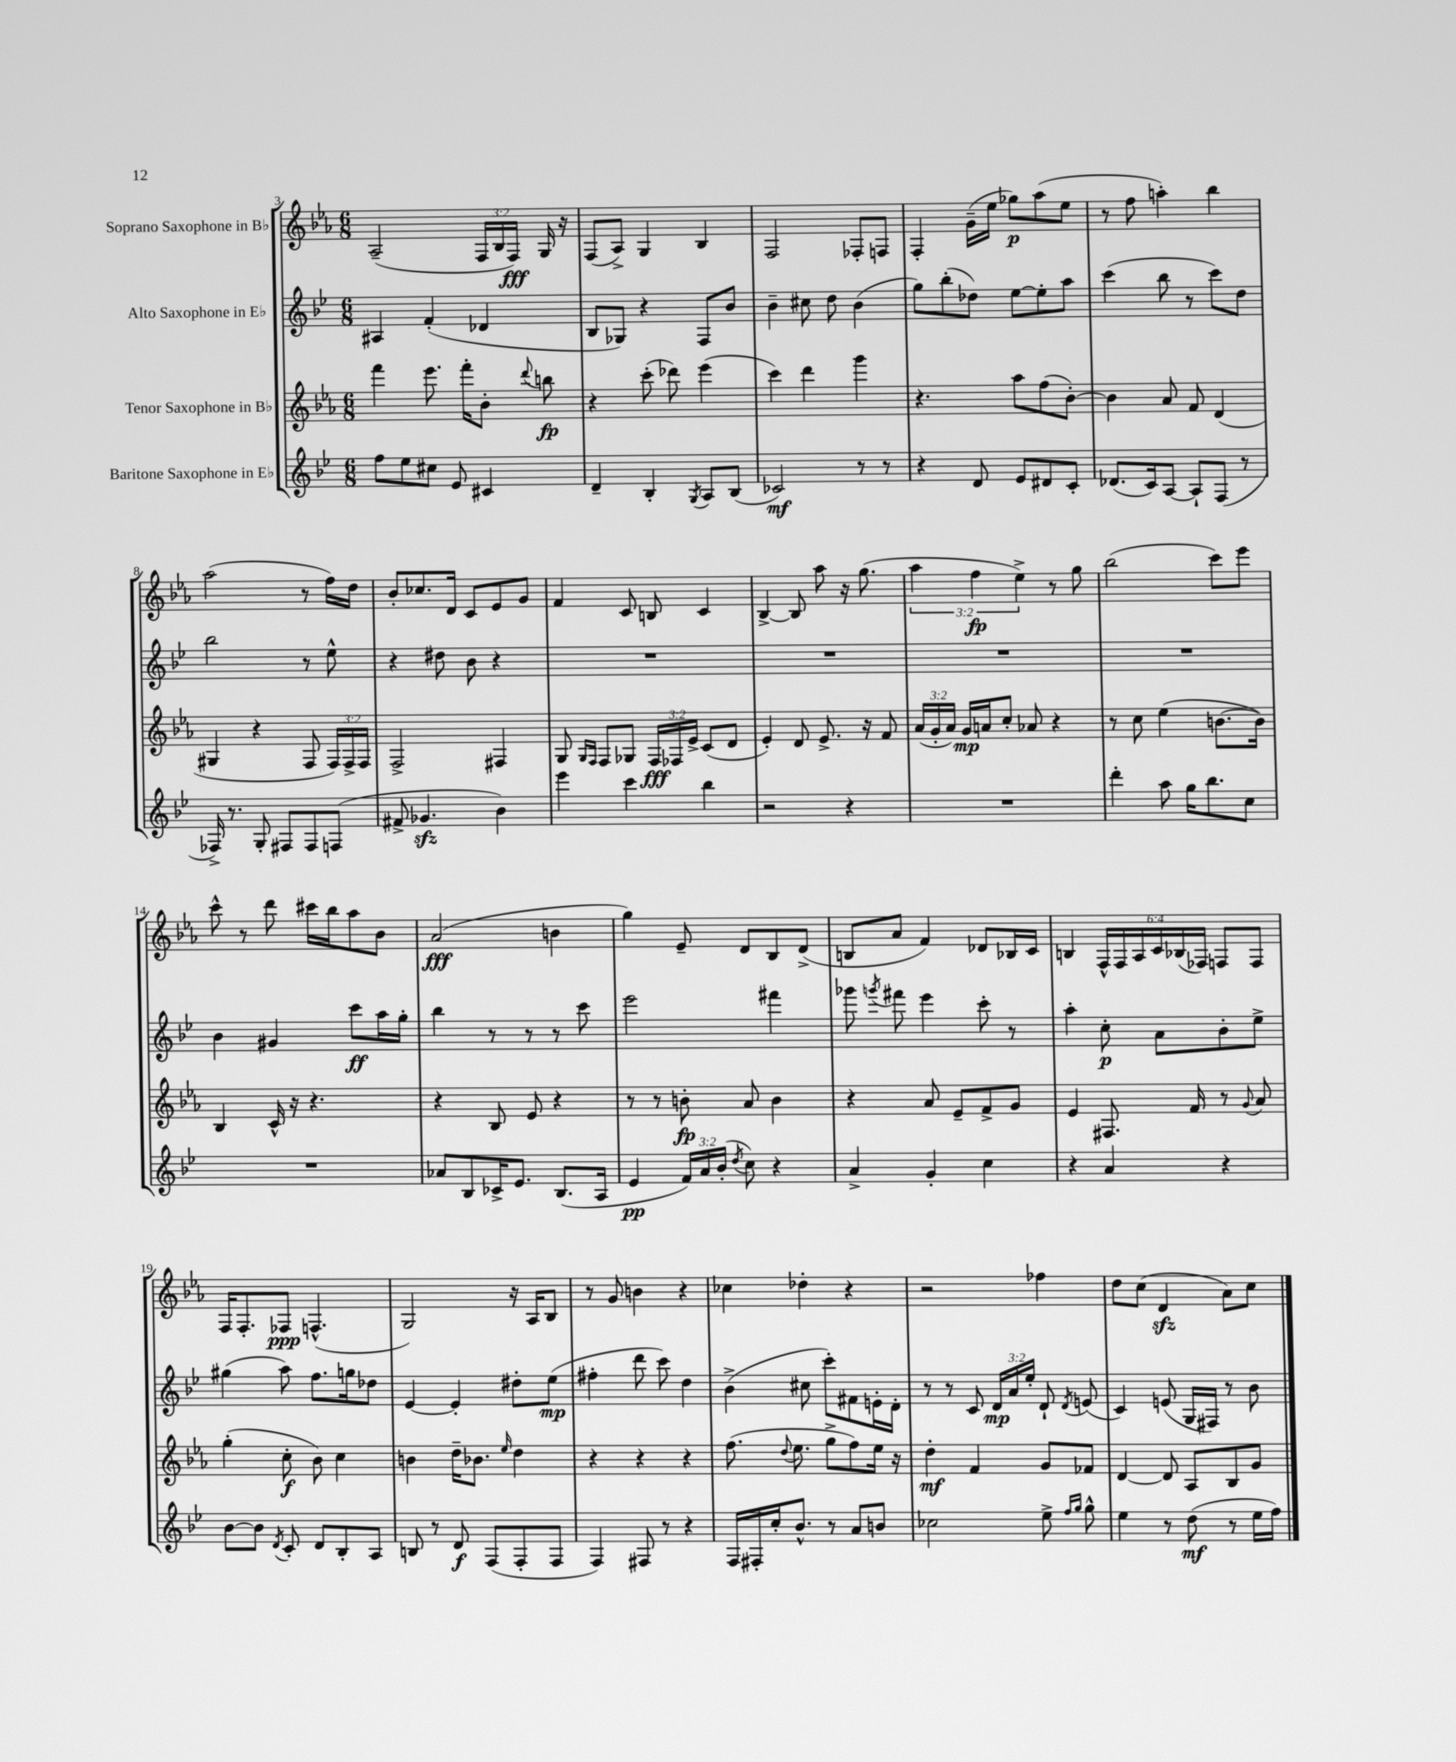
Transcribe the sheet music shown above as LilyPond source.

<<
\new StaffGroup <<
\new Staff = "s0" \with { instrumentName = "Soprano Saxophone in Bb" } {
    \clef treble \key ees \major \numericTimeSignature \time 6/8 \override Staff.TupletNumber.text = #tuplet-number::calc-fraction-text
    \autoBeamOff aes2--( \tuplet 3/2 { f16[ bes16 f16]\fff) } g16 r16 |
    f8[( aes8]->) g4 bes4 |
    f2 fes8[-. f8] |
    f4-. g'16[--( ees''16] ges''8[\p) aes''8( ees''8] |
    r8 f''8 a''4-.) bes''4 |
    aes''2( r8 f''16[) d''16] |
    bes'8[-. ces''8. d'16] c'8[ ees'8 g'8] |
    f'4 c'8 b8 c'4 |
    bes4~-> bes8 aes''8 r16 g''8.( |
    \tuplet 3/2 { aes''4 f''4\fp ees''4->) } r8 g''8 |
    bes''2( c'''8[) ees'''8] |
    c'''8-^ r8 d'''8 cis'''16[ bes''16 aes''8 bes'8] |
    aes'2\fff( b'4 |
    g''4) ees'8-- d'8[ bes8 d'8]->( |
    b8[ aes'8] f'4) des'8[ bes16 c'16] |
    b4 \tuplet 6/4 { f16[-^ f16 aes16 c'16 bes16( fes16]) } f8[ f8] |
    f16[ f8.-. fes8]\ppp f4.-^( |
    g2) r16 aes16[ bes8] |
    r8 g'8 b'4 r4 |
    ces''4 des''4-. r4 |
    r2 fes''4 |
    d''8[ c''8]( d'4\sfz aes'8[) c''8] \bar "|." |
}
\new Staff = "s1" \with { instrumentName = "Alto Saxophone in Eb" } {
    \clef treble \key bes \major \numericTimeSignature \time 6/8 \override Staff.TupletNumber.text = #tuplet-number::calc-fraction-text
    \autoBeamOff ais4 f'4-.( des'4 |
    bes8[ ges8]) r4 f8[ bes'8] |
    bes'4-- cis''8 d''8 bes'4( |
    g''8[) bes''8-.( des''8]) ees''8[~ ees''8-. a''8] |
    c'''4( bes''8 r8 c'''8[) d''8] |
    bes''2 r8 ees''8-^ |
    r4 dis''8 bes'8 r4 |
    R2. |
    R2. |
    R2. |
    R2. |
    bes'4 gis'4 c'''8[\ff a''16 g''16]-. |
    bes''4 r8 r8 r8 c'''8 |
    ees'''2 fis'''4 |
    ges'''8 \acciaccatura { g'''8 } fis'''8 ees'''4 c'''8-. r8 |
    a''4-. c''8-.\p a'8[ bes'8-. ees''8]-> |
    gis''4( a''8) f''8.[ g''16 des''8] |
    ees'4~ ees'4-. dis''8[-. ees''8]\mp( |
    fis''4-. d'''8 c'''8) d''4 |
    bes'4->( cis''8 c'''8[-.) fis'8 e'16-. d'16]-. |
    r8 r8 c'8 \tuplet 3/2 { d'16[\mp a'16 ees''16]-. } d'8-! \acciaccatura { d'8 } e'8( |
    c'4) e'8( g16[ fis16]) r8 bes'8 \bar "|." |
}
\new Staff = "s2" \with { instrumentName = "Tenor Saxophone in Bb" } {
    \clef treble \key ees \major \numericTimeSignature \time 6/8 \override Staff.TupletNumber.text = #tuplet-number::calc-fraction-text
    \autoBeamOff f'''4 ees'''8. f'''16[-. bes'8]-. \appoggiatura { d'''8 } b''8\fp |
    r4 c'''8-.( des'''8) ees'''4( |
    c'''4) d'''4 g'''4 |
    r4. aes''8[ f''8( bes'8]~-.) |
    bes'4 aes'8 f'8 d'4( |
    gis4 r4 f8 \tuplet 3/2 { f16[) f16-> f16] } |
    f2-> fis4 |
    g8 \grace { g16[ f16] } f8[ ges8] \tuplet 3/2 { f16[\fff fes16 ees'16]-> } c'8[( d'8] |
    ees'4-.) d'8 ees'8.-> r16 f'8 |
    \tuplet 3/2 { aes'16[( g'16-. aes'16]) } g'16[\mp a'16 c''8]-. aes'8 r4 |
    r8 c''8 ees''4( b'8.[~ b'16]) |
    bes4 c'16-^ r16 r4. |
    r4 bes8 ees'8 r4 |
    r8 r8 b'8-.\fp aes'8 b'4 |
    r4 aes'8 ees'8[-- f'8-> g'8] |
    ees'4 fis8. f'16 r8 \appoggiatura { g'8 } aes'8 |
    g''4-.( c''8-.\f bes'8) c''4 |
    b'4 d''16[-- bes'8.] \grace { ees''16 } d''4 |
    r4 r4 r4 |
    f''8.( \appoggiatura { d''8 } ees''8. g''8[-> f''8) ees''16] r16 |
    d''4-.\mf f'4 g'8[ fes'8] |
    d'4~ d'8 aes8[ bes8 g'8] \bar "|." |
}
\new Staff = "s3" \with { instrumentName = "Baritone Saxophone in Eb" } {
    \clef treble \key bes \major \numericTimeSignature \time 6/8 \override Staff.TupletNumber.text = #tuplet-number::calc-fraction-text
    \autoBeamOff f''8[ ees''8 cis''8] ees'8 cis'4 |
    d'4-- bes4-. \acciaccatura { g8 } a8[ bes8]( |
    ces'2\mf) r8 r8 |
    r4 d'8 ees'8[ dis'8 c'8]-. |
    des'8.[( c'16) a8]~ a8[-! f8]( r8 |
    fes16->) r8. g8-. fis8[ fis8 f8]( |
    fis'8-> ges'4.\sfz bes'4) |
    ees'''4 c'''4 bes''4 |
    r2 r4 |
    R2. |
    d'''4-. a''8 g''16[ bes''8. c''8] |
    R2. |
    aes'8[ bes8 ces'16-> ees'8.] bes8.[( a16] |
    ees'4\pp \tuplet 3/2 { f'16[) a'16 bes'16]-.( } \acciaccatura { d''8 } c''8) r4 |
    a'4-> g'4-. c''4 |
    r4 a'4 r4 |
    bes'8[~ bes'8] \acciaccatura { d'8 } c'8-. d'8[ bes8-. a8] |
    b8 r8 d'8\f f8[( f8-. f8] |
    f4) fis8 r8 r4 |
    f16[ fis16-. c''16-. bes'8.]-^ r8 a'8[ b'8] |
    ces''2 ees''8-> \grace { f''16[ g''16] } g''8-^ |
    ees''4 r8 d''8\mf( r8 ees''16[ f''16]) \bar "|." |
}
>>
>>
\layout { \context { \Score currentBarNumber = #3 } }
